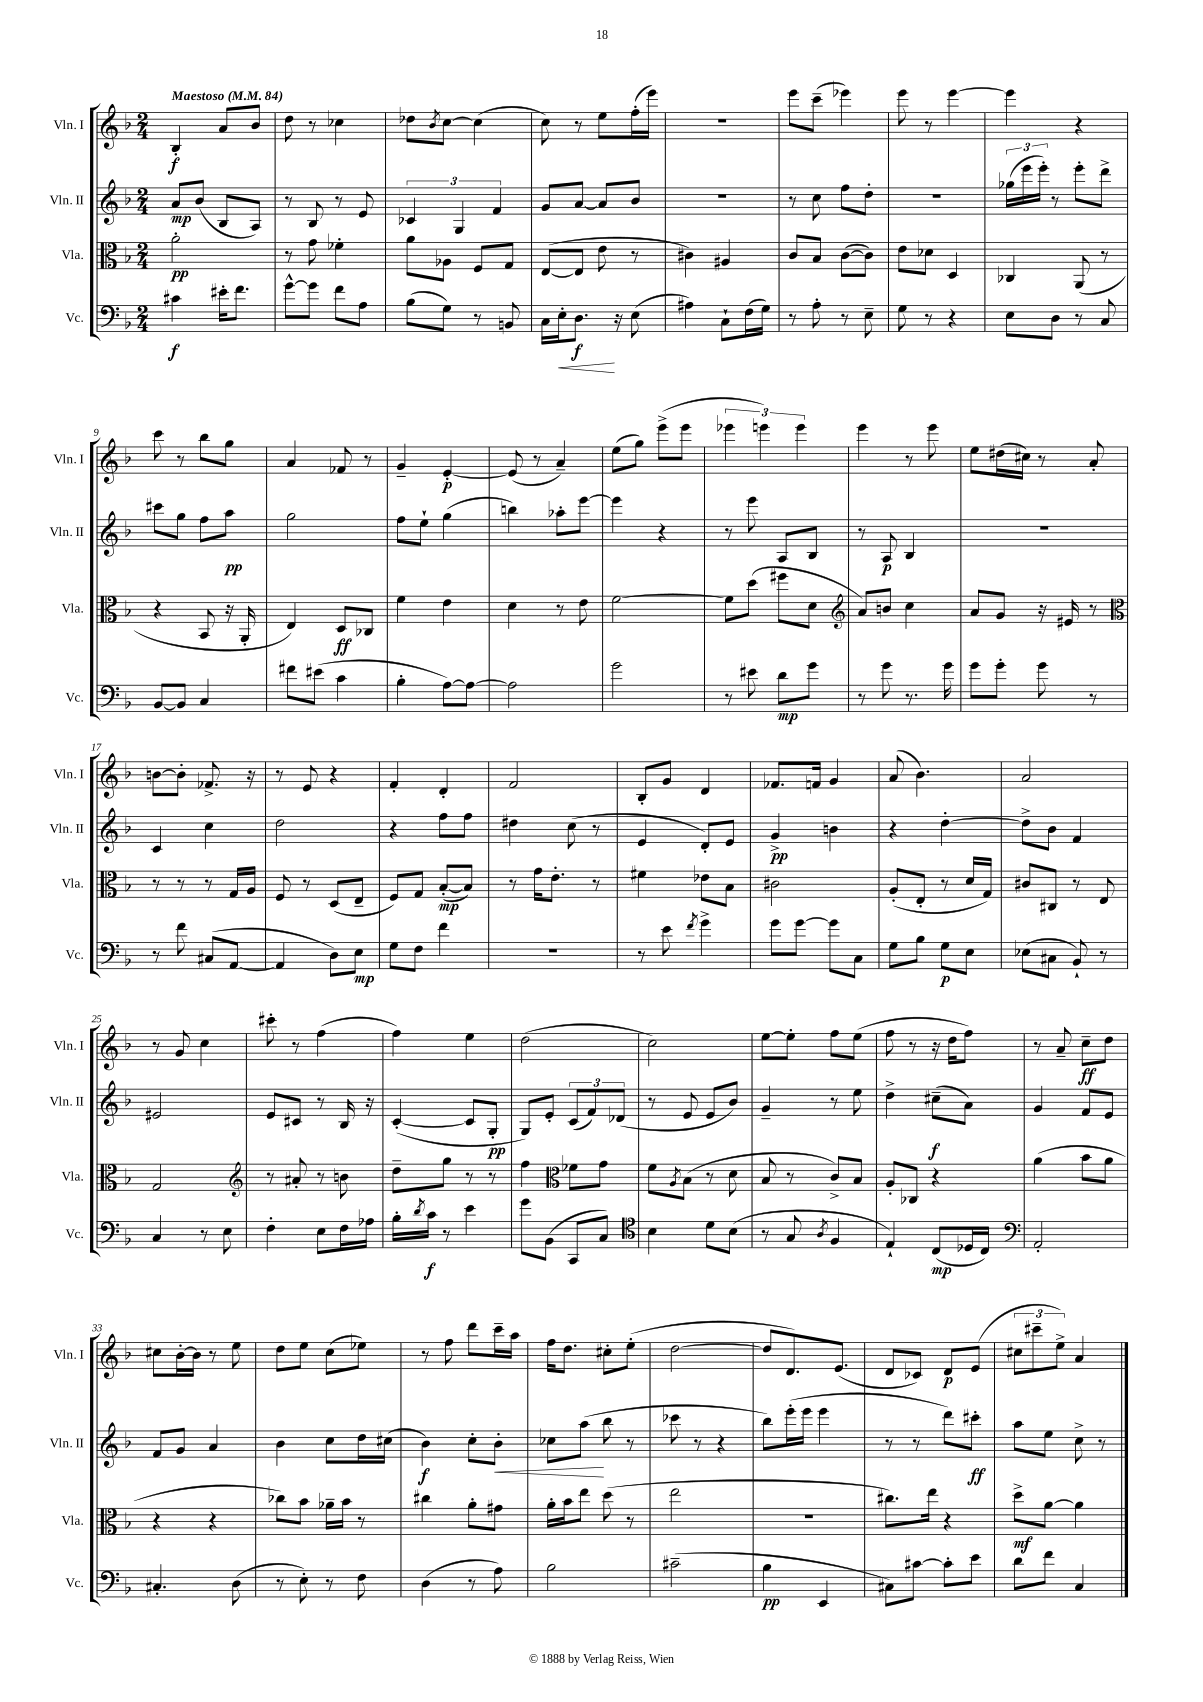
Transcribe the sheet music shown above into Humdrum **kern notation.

**kern	**kern	**kern	**kern
*staff4	*staff3	*staff2	*staff1
*clefF4	*clefC3	*clefG2	*clefG2
*k[b-]	*k[b-]	*k[b-]	*k[b-]
*M2/4	*M2/4	*M2/4	*M2/4
*MM84	*MM84	*MM84	*MM84
4c#\	2a'\	8a/L	4B-'/
.	.	(8b-/J	.
16e#'\LK	.	8B-/L	8a/L
8.f\J	.	.	.
.	.	8A/J)	8b-/J
=	=	=	=
[8g^^\L	8r	8r	8dd\
8g\]J	8g\	8B-/	8r
8f\L	4f-'\	8r	4cc-\
8A\J	.	8e/	.
=	=	=	=
(8B-\L	8a\L	6c-/	8dd-\L
.	.	.	8qb-/
8G\J)	8A-\J	.	[8cc\J
.	.	6G/	.
8r	8F/L	.	(4cc\]
.	.	6f/	.
8BB/	8G/J	.	.
=	=	=	=
16C\LL	([8E/L	8g/L	8cc\)
16E'\J	.	.	.
8.D\J	8E/]J	[8a/J	8r
.	8e\	8a/]L	8ee\L
16r	.	.	.
(8E\	8r	8b-/J	(16ff'\L
.	.	.	16eee\JJ)
=	=	=	=
4A#\)	4c#\)	2r	2r
8C`\L	4A#/	.	.
(16F\L	.	.	.
16G\JJ)	.	.	.
=	=	=	=
8r	8c/L	8r	8eee\L
8A'\	8B-/J	8cc\	(8ccc~\J
8r	([8c\L	8ff\L	4eee-\)
8E~\	8c\]J)	8dd'\J	.
=	=	=	=
8G\	8e\L	2r	8eee\
8r	8d-\J	.	8r
4r	4D/	.	[4eee\
=	=	=	=
8E\L	4C-/	(24gg-\LL	4eee\]
.	.	24eee\	.
.	.	24eee'\JJ)	.
8D\J	.	8r	.
8r	(8AA/	8eee'\L	4r
8C/	8r	8ddd^\J	.
=	=	=	=
[8BB-/L	4r	8ccc#\L	8ccc\
8BB-/]J	.	8gg\J	8r
4C/	8BB-/	8ff\L	8bb-\L
.	16r	8aa\J	8gg\J
.	16AA'/	.	.
=	=	=	=
8f#\L	4E/)	2gg\	4a/
(8e#\J	.	.	.
4c\	8D/L	.	8f-/
.	8C-/J	.	8r
=	=	=	=
4B-'\	4f\	8ff\L	4g~/
.	.	8ee`\J	.
[8A\L)	4e\	(4gg\	[4e'/
8A\_J	.	.	.
=	=	=	=
2A\]	4d\	4bb\)	(8e/]
.	.	.	8r
.	8r	8aa-'\L	4a~/)
.	8e\	[8eee\J	.
=	=	=	=
2g\	[2f\	4eee\]	(8ee\L
.	.	.	8gg\J)
.	.	4r	(8eee^\L
.	.	.	8eee\J
=	=	=	=
8r	8f\]L	8r	6eee-\
8e#\	(8dd\J	8eee\	.
.	.	.	6eee\)
8d\L	8ff#\L	8A/L	.
.	.	.	6eee\
8g\J	8d\J	8B-/J	.
=	=	=	=
*	*clefG2	*	*
8r	8a/L)	8r	4eee\
8g\	8b/J	8A/	.
8.r	4cc\	4B-/	8r
.	.	.	8eee\
16g\	.	.	.
=	=	=	=
8g\L	8a/L	2r	8ee\L
8g'\J	8g/J	.	(16dd#\L
.	.	.	16cc#\JJ)
8g\	16r	.	8r
.	16e#/	.	.
8r	8r	.	8a'/
=	=	=	=
*	*clefC3	*	*
8r	8r	4c/	[8b\L
8f\	8r	.	8b'\]J
(8C#/L	8r	4cc\	8.f-^/
[8AA/J	16G/LL	.	.
.	16A/JJ	.	16r
=	=	=	=
4AA/]	8F/	2dd\	8r
.	8r	.	8e/
8D\L)	(8D/L	.	4r
8E\J	8E~/J	.	.
=	=	=	=
8G\L	8F/L)	4r	4f'/
8F\J	8G/J	.	.
4f\	([8B-'/L	8ff\L	4d'/
.	8B-/]J)	8ff\J	.
=	=	=	=
2r	8r	4dd#\	2f/
.	16g\LK	.	.
.	8.e'\J	.	.
.	.	(8cc\	.
.	8r	8r	.
=	=	=	=
8r	4f#\	4e/	8B-'/L
8e\	.	.	8g/J
8qf/	.	.	.
4g^\	8e-\L	8d'/L)	4d/
.	8B-\J	8e/J	.
=	=	=	=
8g\L	2c#\	4g^/	8.f-/L
[8g\J	.	.	.
.	.	.	16f/Jk
8g\]L	.	4b\	4g/
8C\J	.	.	.
=	=	=	=
8G\L	(8A'/L	4r	(8a/
8B-\J	8E'/J	.	4.b-\)
8G\L	8r	[4dd'\	.
8E\J	16d/LL	.	.
.	16G/JJ)	.	.
=	=	=	=
(8E-\L	8c#/L	8dd^\]L	2a/
8C#\J	8C#/J	8b-\J	.
8BB-`/)	8r	4f/	.
8r	8E/	.	.
=	=	=	=
4C/	2G/	2e#/	8r
.	.	.	8g/
8r	.	.	4cc\
8E\	.	.	.
=	=	=	=
*	*clefG2	*	*
4F'\	8r	8e/L	8ccc#'\
.	8a#'/	8c#/J	8r
8E\L	8r	8r	(4ff\
16F\L	8b\	16B-/	.
16A-\JJ	.	16r	.
=	=	=	=
16B-'\LL	8dd~\L	([4c'/	4ff\)
8qd/	.	.	.
16c\JJ	.	.	.
8r	8gg\J	.	.
4e\	8r	8c/]L	4ee\
.	8r	8G'/J	.
=	=	=	=
8g\L	4ff\	8G/L)	(2dd\
(8BB-\J	.	8e'/J	.
*	*clefC3	*	*
8CC/L	8f-\L	(12c/L	.
.	.	12f/)	.
8C/J)	8g\J	.	.
.	.	(12d-/J	.
=	=	=	=
*clefC4	*	*	*
4B-\	8f\L	8r	2cc\)
.	8qA/	.	.
.	(8B-\J	8e/	.
8d\L	8r	8e/L	.
(8B-\J	8d\	8b-/J)	.
=	=	=	=
8r	8B-/	4g~/	[8ee\L
8G/	8r	.	8ee'\]J
8qA/	.	.	.
4F/	8c^/L)	8r	8ff\L
.	8B-/J	8ee\	(8ee\J
=	=	=	=
4E`/)	8A'/L	4dd^\	8ff\
.	8C-/J	.	8r
(8C/L	4r	(8cc#~\L	16r
.	.	.	16dd\LK
16D-/L	.	8a\J)	8ff\J)
16C/JJ)	.	.	.
=	=	=	=
*clefF4	*	*	*
2AA'/	(4a\	4g/	8r
.	.	.	8a~/
.	8b-\L	8f/L	8cc~\L
.	8a\J	8e/J	8dd\J
=	=	=	=
4.C#'/	4r	8f/L	8cc#\L
.	.	8g/J	[16b-'\L
.	.	.	16b-\]JJ
.	4r	4a/	8r
(8D\	.	.	8ee\
=	=	=	=
8r	8cc-\L)	4b-\	8dd\L
8E'\)	8b-\J	.	8ee\J
8r	16a-~\LL	8cc\L	(8cc\L
.	16b-\JJ	.	.
8F\	8r	16dd\L	8ee-\J)
.	.	(16cc#\JJ	.
=	=	=	=
(4D\	4cc#\	4b-\)	8r
.	.	.	8ff\
8r	8a'\L	8cc'\L	8ddd\L
8A\)	8g#\J	8b-'\J	16ccc~\L
.	.	.	16aa\JJ
=	=	=	=
2B-\	16a'\LL	8cc-\L	16ff\LK
.	16b-\J	.	8.dd\J
.	8ee\J	(8aa\J	.
.	(8dd\	8bb-\	8cc#'\L
.	8r	8r	(8ee'\J
=	=	=	=
(2c#~\	2ee\	8ccc-\	[2dd\
.	.	8r	.
.	.	4r	.
=	=	=	=
4B-\	2r	8bb-\L)	8dd/]L
.	.	(16eee'\L	8.d/)
.	.	16eee\JJ	.
4EE/	.	4eee\	.
.	.	.	(8.e/J
=	=	=	=
8C#\L)	8.cc#\L)	8r	8d/L
[8c#\J	.	8r	8c-/J)
.	16ee\Jk	.	.
8c#'\]L	4r	8ddd\L)	8d/L
8e\J	.	8ccc#'\J	(8e/J
=	=	=	=
8d\L	8dd^\L	8aa\L	12cc#\L
.	.	.	12ccc#~\
8f\J	[8a\J	8ee\J	.
.	.	.	12ee^\J)
4C/	4a\]	8cc^\	4a/
.	.	8r	.
==	==	==	==
*-	*-	*-	*-
